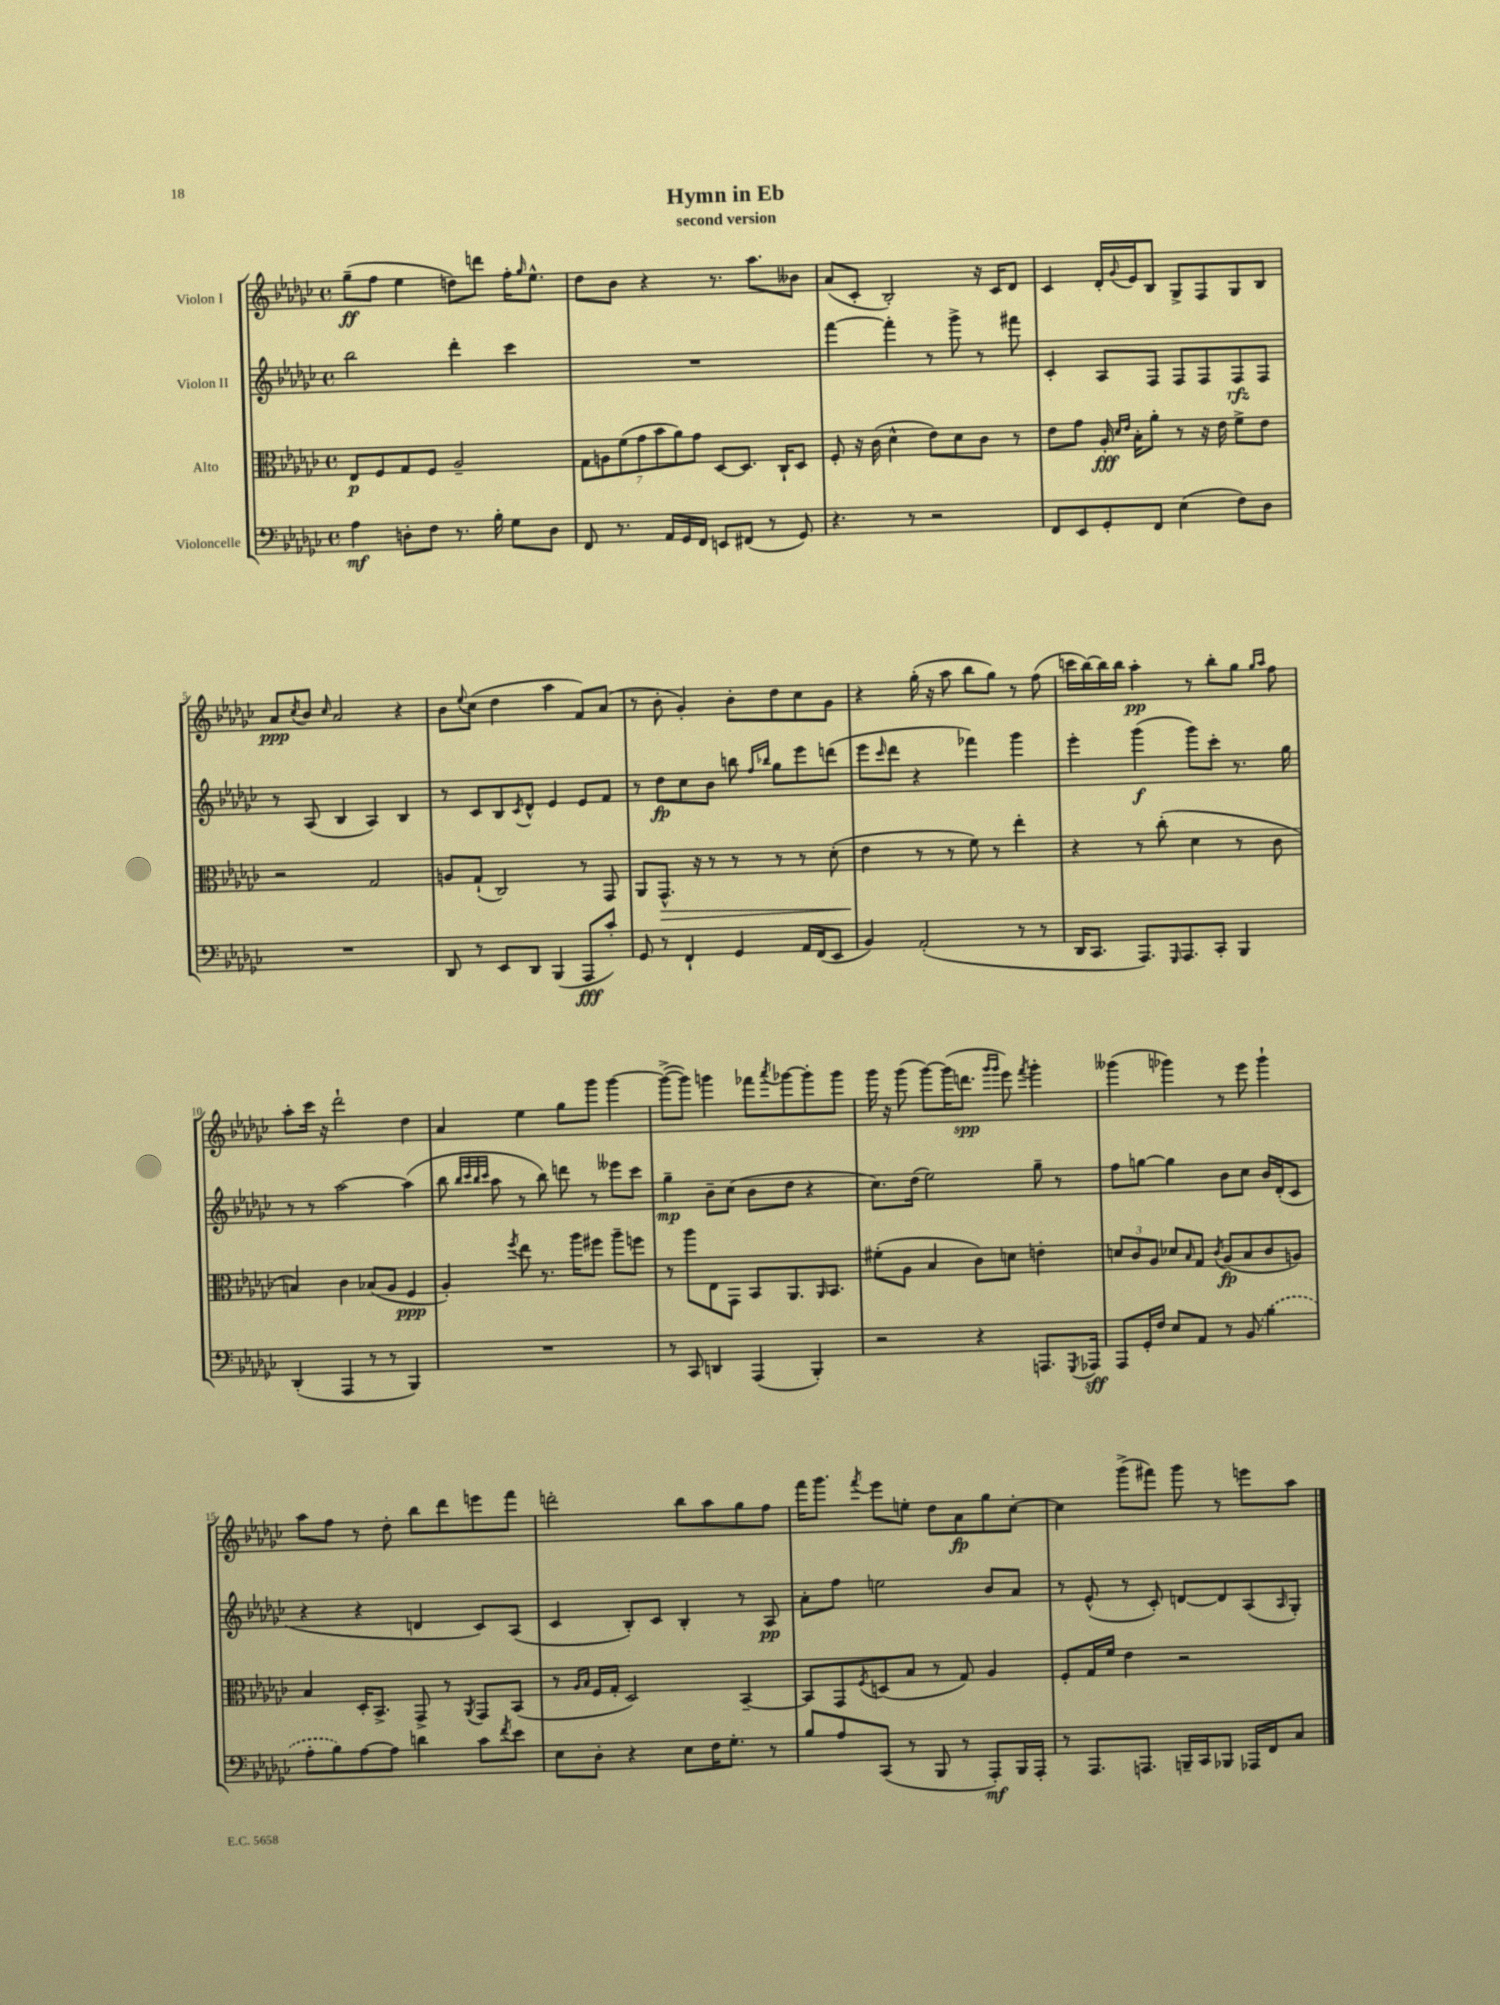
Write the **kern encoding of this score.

**kern	**dynam	**kern	**dynam	**kern	**dynam	**kern	**dynam
*part4	*part4	*part3	*part3	*part2	*part2	*part1	*part1
*staff4	*staff4	*staff3	*staff3	*staff2	*staff2	*staff1	*staff1
*I"Violoncelle	*	*I"Alto	*	*I"Violon II	*	*I"Violon I	*
*clefF4	*	*clefC3	*	*clefG2	*	*clefG2	*
*k[b-e-a-d-g-c-]	*	*k[b-e-a-d-g-c-]	*	*k[b-e-a-d-g-c-]	*	*k[b-e-a-d-g-c-]	*
*M4/4	*	*M4/4	*	*M4/4	*	*M4/4	*
*met(c)	*	*met(c)	*	*met(c)	*	*met(c)	*
=1	=1	=1	=1	=1	=1	=1	=1
4A-\	mf	8E-/L	p	2bb-\	.	(8gg-~\L	ff
.	.	8F/	.	.	.	8ff\J	.
8Dn'\L	.	8G-/	.	.	.	4ee-\	.
8F\J	.	8F/J	.	.	.	.	.
8.r	.	2A-~/	.	4ddd-'\	.	8ddn\L)	.
.	.	.	.	.	.	8dddn\J	.
16B-'\	.	.	.	.	.	.	.
8G-\L	.	.	.	4ccc-\	.	16ff'\KL	.
.	.	.	.	.	.	16qqgg-/	.
.	.	.	.	.	.	8.ee-^^\J	.
8D\J	.	.	.	.	.	.	.
=2	=2	=2	=2	=2	=2	=2	=2
8FF/	.	14G-\L	.	1r	.	8dd-\L	.
.	.	14An\	.	.	.	.	.
8.r	.	.	.	.	.	8b-\J	.
.	.	(14f\	.	.	.	.	.
.	.	14g-\	.	.	.	.	.
.	.	.	.	.	.	4r	.
.	.	14b-\	.	.	.	.	.
16AA-/LL	.	.	.	.	.	.	.
.	.	14a-\)	.	.	.	.	.
16GG-/	.	.	.	.	.	.	.
.	.	14g-\J	.	.	.	.	.
16FF/JJ	.	.	.	.	.	.	.
8EEn/L	.	[8D-/L	.	.	.	8.r	.
(8FF#X/J	.	8.D-/J]	.	.	.	.	.
.	.	.	.	.	.	8.aa-\L	.
8r	.	.	.	.	.	.	.
.	.	16C-`/KL	.	.	.	.	.
8GG-/)	.	8D-/J	.	.	.	8b--X\J	.
=3	=3	=3	=3	=3	=3	=3	=3
4.r	.	8F'/	.	[4fff\	.	(8a-/L	.
.	.	16r	.	.	.	8c-'/J	.
.	.	(16c-\	.	.	.	.	.
.	.	4d-^^\	.	4fff'\]	.	2B-'/)	.
8r	.	.	.	.	.	.	.
2r	.	8e-\L)	.	8r	.	.	.
.	.	8d-\	.	8ggg-^\	.	.	.
.	.	8c-\J	.	8r	.	16r	.
.	.	.	.	.	.	16c-/KL	.
.	.	8r	.	8fff#X\	.	8d-/J	.
=4	=4	=4	=4	=4	=4	=4	=4
8FF/L	.	8e-\L	.	4c-'/	.	4c-/	.
8EE-/	.	8g-\J	.	.	.	.	.
8GG-'/	.	16A-'/	fff	8A-/L	.	16d-'/LL	.
.	.	16qqd-/LL	.	.	.	.	.
.	.	16qqe-/JJ	.	.	.	8qqg-/	.
.	.	16B-'\KL	.	.	.	16e-/J	.
8FF/J	.	8a-'\J	.	8F/J	.	8B-/J	.
(4E-\	.	8r	.	8F/L	.	8G-^/L	.
.	.	16r	.	8F/	.	8F/	.
.	.	16e-\	.	.	.	.	.
8F\L)	.	8f^\L	.	8F/	rfz	8G-/	.
8D-\J	.	8e-\J	.	8F/J	.	8B-/J	.
!!LO:LB:g=z
=5	=5	=5	=5	=5	=5	=5	=5
1r	.	2r	.	8r	.	8a-/L	ppp
.	.	.	.	.	.	8qcc-/	.
.	.	.	.	(8A-/	.	8b-/J	.
.	.	.	.	.	.	16qqcc-/	.
.	.	.	.	4B-/	.	2a-/	.
.	.	2G-/	.	4A-/)	.	.	.
.	.	.	.	4B-/	.	4r	.
=6	=6	=6	=6	=6	=6	=6	=6
8DD-/	.	8An/L	.	8r	.	8b-\L	.
.	.	.	.	.	.	8qqee-/	.
8r	.	(8G-`/J	.	8c-/L	.	(8cc-\J	.
8EE-/L	.	2C-/)	.	8B-/	.	4dd-\	.
.	.	.	.	8qc-/	.	.	.
8DD-/J	.	.	.	8d-^^/J	.	.	.
(4BBB-/	.	.	.	4e-/	.	4aa-\	.
8AAA-/L	fff	8r	.	8e-/L	.	8f/L)	.
8c-'/J)	.	8GG-/	.	8f/J	.	(8a-/J	.
=7	=7	=7	=7	=7	=7	=7	=7
8GG-/	.	8AA-/L	.	8r	.	8r	.
!	!	!	!LO:HP:b	!	!	!	!
8r	.	8.GG-^^/J	>	8dd-\L	fp	8b-'\	.
4FF`/	.	.	.	8cc-\	.	4g-'/)	.
.	.	16r	.	.	.	.	.
.	.	8r	.	8b-\J	.	.	.
4GG-/	.	8r	.	8bbn\	.	8b-'\L	.
.	.	.	.	16qqff/LL	.	.	.
.	.	.	.	16qqbb-X/JJ	.	.	.
.	.	8r	.	8gg-\L	.	8dd-\	.
16AA-/LL	.	8r	.	8eee-\	.	8cc-\	.
(16FF/J	.	.	.	.	.	.	.
8EE-/J	.	(8d-'\	.	(8dddn\J	.	8g-\J	.
=8	=8	=8	=8	=8	=8	=8	=8
4BB-/)	.	4e-\	.	8eee-\L	.	4r	.
.	.	.	.	16qqccc-/	.	.	.
.	.	.	.	8ddd-\J	.	.	.
(2AA-'/	.	8r	]	4r	.	(16gg-'\	.
.	.	.	.	.	.	16r	.
.	.	8r	.	.	.	8aa-\	.
.	.	8f\)	.	4fff-X\)	.	8bb-\L	.
.	.	8r	.	.	.	8gg-\J)	.
8r	.	4ee-'\	.	4ggg-\	.	8r	.
8r	.	.	.	.	.	(8ff\	.
=9	=9	=9	=9	=9	=9	=9	=9
16DD-/KL	.	4r	.	4eee-'\	.	16cccn\LL	.
8.CC-/J	.	.	.	.	.	[16bb-\)	.
.	.	.	.	.	.	16bb-\]	.
.	.	.	.	.	.	16bb-\JJ	.
8.AAA-/L)	.	8r	.	(4ggg-\	f	4aa-'\	pp
.	.	(8cc-'\	.	.	.	.	.
16qqGGG-/	.	.	.	.	.	.	.
8.AAA-/	.	.	.	.	.	.	.
.	.	4d-\	.	8ggg-\L)	.	8r	.
8CC-'/J	.	.	.	8ccc-'\J	.	8bb-'\L	.
4BBB-/	.	8r	.	8.r	.	8gg-\J	.
.	.	.	.	.	.	16qqgg-/LL	.
.	.	.	.	.	.	16qqaa-/JJ	.
.	.	8c-\	.	.	.	8ff\	.
.	.	.	.	16gg-\	.	.	.
!!LO:LB:g=z
=10	=10	=10	=10	=10	=10	=10	=10
(4DD-'/	.	4Bn/)	.	8r	.	8aa-'\L	.
.	.	.	.	8r	.	16ccc-\Jk	.
.	.	.	.	.	.	16r	.
4AAA-/	.	4c-\	.	[2aa-\	.	2ddd-`\	.
8r	.	(8B-X/L	.	.	.	.	.
8r	.	8A-/J	.	.	.	.	.
4BBB-/)	.	4F/	ppp	(4aa-\]	.	4dd-\	.
=11	=11	=11	=11	=11	=11	=11	=11
1r	.	4A-'/)	.	8bb-\	.	4a-/	.
.	.	.	.	32qqbb-/LLL	.	.	.
.	.	.	.	32qqccc-/	.	.	.
.	.	.	.	32qqbb-/	.	.	.
.	.	.	.	32qqccc-/JJJ	.	.	.
.	.	.	.	8aa-\	.	.	.
.	.	8qff/	.	.	.	.	.
.	.	8ee-\	.	8r	.	4ee-\	.
.	.	8.r	.	8bb-\)	.	.	.
.	.	.	.	8dddn\	.	8gg-\L	.
.	.	16aa-\KL	.	.	.	.	.
.	.	8ff#X\J	.	8r	.	8ggg-\J	.
.	.	8aa-~\L	.	8eee--X\L	.	[4ggg-\	.
.	.	8ffn\J	.	8ccc-\J	.	.	.
=12	=12	=12	=12	=12	=12	=12	=12
8r	.	8r	.	4gg-~\	mp	(8ggg-^\L_	.
8CC-/	.	8aa-\L	.	.	.	8ggg-\J])	.
4DDn/	.	8E-\	.	8b-~\L	.	4gggn\	.
.	.	8GG-\J	.	(8cc-\J	.	.	.
(4AAA-/	.	8BB-/L	.	8b-\L	.	8fff-X\L	.
.	.	.	.	.	.	8qaaa-/	.
.	.	8.AA-/	.	8dd-\J	.	[8ggg-X\	.
4BBB-'/)	.	.	.	4r	.	8ggg-'\]	.
.	.	16qqAA-/	.	.	.	.	.
.	.	8.BB-/J	.	.	.	.	.
.	.	.	.	.	.	8ggg-\J	.
=13	=13	=13	=13	=13	=13	=13	=13
2r	.	(8f#X'\L	.	8.cc-\L)	.	16ggg-\	.
.	.	.	.	.	.	16r	.
.	.	8A-\J	.	.	.	(8ggg-\	.
.	.	.	.	(16dd-\Jk	.	.	.
.	.	4B-/	.	2ee-\)	.	[8ggg-\L)	.
.	.	.	.	.	.	(16ggg-\K]	.
.	.	.	.	.	.	8.dddn\J	spp
4r	.	8c-\L)	.	.	.	.	.
.	.	.	.	.	.	16qqggg-/LL	.
.	.	.	.	.	.	16qqggg-/JJ	.
.	.	8dn\J	.	.	.	8eee-\)	.
.	.	.	.	.	.	8qfff/	.
8.AAAn/L	.	4en'\	.	8gg-~\	.	4ggg-'\	.
.	.	.	.	8r	.	.	.
8qGGG-/	.	.	.	.	.	.	.
16AAA-X/Jk	sff	.	.	.	.	.	.
=14	=14	=14	=14	=14	=14	=14	=14
8AAA-/L	.	12dn/L	.	8ff\L	.	(4ggg--X\	.
.	.	12c-/	.	.	.	.	.
16GG-'/L	.	.	.	[8ggn\J	.	.	.
.	.	12A-/J	.	.	.	.	.
16F/JJ	.	.	.	.	.	.	.
8E-/L	.	8d-X/L	.	4gg\]	.	4ggg-X\)	.
.	.	16qqB-/	.	.	.	.	.
8AA-/J	.	8G-/J	.	.	.	.	.
.	.	8qc-/	.	.	.	.	.
8r	.	(8A-/L	fp	8b-\L	.	8r	.
(8BB-/	.	8B-/	.	8cc-\J	.	8eee-\	.
4B-\	.	8c-/	.	16b-/LL	.	4ggg-`\	.
.	.	.	.	(16d-'/J	.	.	.
.	.	8An/J)	.	8c-/J	.	.	.
!!LO:LB:g=z
=15	=15	=15	=15	=15	=15	=15	=15
8A-'\L	.	4B-/	.	4r	.	8aa-\L	.
8B-\)	.	.	.	.	.	8ff\J	.
[8A-\	.	16D-'/KL	.	4r	.	8r	.
.	.	8.BB-^/J	.	.	.	.	.
8A-\J]	.	.	.	.	.	8dd-'\	.
4dn\	.	8GG-^/	.	4dn/	.	8bb-\L	.
.	.	8r	.	.	.	8ddd-\	.
.	.	8qAA-/	.	.	.	.	.
8c-\L	.	8GG-/L	.	8c-/L)	.	8eeen\	.
8qf/	.	.	.	.	.	.	.
8e-\J	.	(8BB-/J	.	(8A-/J	.	8fff\J	.
=16	=16	=16	=16	=16	=16	=16	=16
8E-\L	.	8r	.	4c-/	.	2dddn'\	.
.	.	16qqA-/LL	.	.	.	.	.
.	.	16qqB-/JJ	.	.	.	.	.
8D-'\J	.	16F/LL	.	.	.	.	.
.	.	16G-'/JJ	.	.	.	.	.
4r	.	2D-/)	.	8B-'/L)	.	.	.
.	.	.	.	8c-/J	.	.	.
8E-\L	.	.	.	4B-'/	.	8bb-\L	.
16F\K	.	.	.	.	.	8aa-\	.
8.G-'\J	.	.	.	.	.	.	.
.	.	[4BB-~/	.	8r	.	8gg-\	.
8r	.	.	.	8A-/	pp	8ff\J	.
=17	=17	=17	=17	=17	=17	=17	=17
8B-/L	.	8BB-/L]	.	8a-'\L	.	16fff\KL	.
.	.	.	.	.	.	8.ggg-\J	.
8A-/	.	8GG-/	.	8ff\J	.	.	.
.	.	8qF/	.	.	.	8qfff/	.
(8CC-/J	.	(8Dn/	.	2een\	.	8eee-\L	.
8r	.	8B-/J	.	.	.	8een'\J	.
8BBB-/	.	8r	.	.	.	8dd-\L	.
8r	.	8G-/)	.	.	.	8a-\	fp
8AAA-'/L)	mf	4A-/	.	8b-/L	.	8gg-\	.
16BBB-/L	.	.	.	8a-/J	.	[8cc-'\J	.
16AAA-'/JJ	.	.	.	.	.	.	.
=18	=18	=18	=18	=18	=18	=18	=18
8r	.	8F'/L	.	8r	.	4cc-\]	.
8.AAA-/L	.	16G-/L	.	(8e-^^/	.	.	.
.	.	16f/JJ	.	.	.	.	.
.	.	4e-\	.	8r	.	(8ggg-^\L	.
8.AAAn/J	.	.	.	.	.	.	.
.	.	.	.	8c-'/)	.	8fff#X\J)	.
16BBBn~/LL	.	2r	.	[8dn/L	.	8ggg-\	.
16CC-/J	.	.	.	.	.	.	.
8BBB-X/J	.	.	.	8d/]	.	8r	.
16AAA-X/LL	.	.	.	(8A-/	.	8eeen\L	.
16FF/J	.	.	.	.	.	.	.
.	.	.	.	16qqA-/	.	.	.
8C-/J	.	.	.	8G-'/J)	.	8aa-\J	.
==	==	==	==	==	==	==	==
*-	*-	*-	*-	*-	*-	*-	*-
